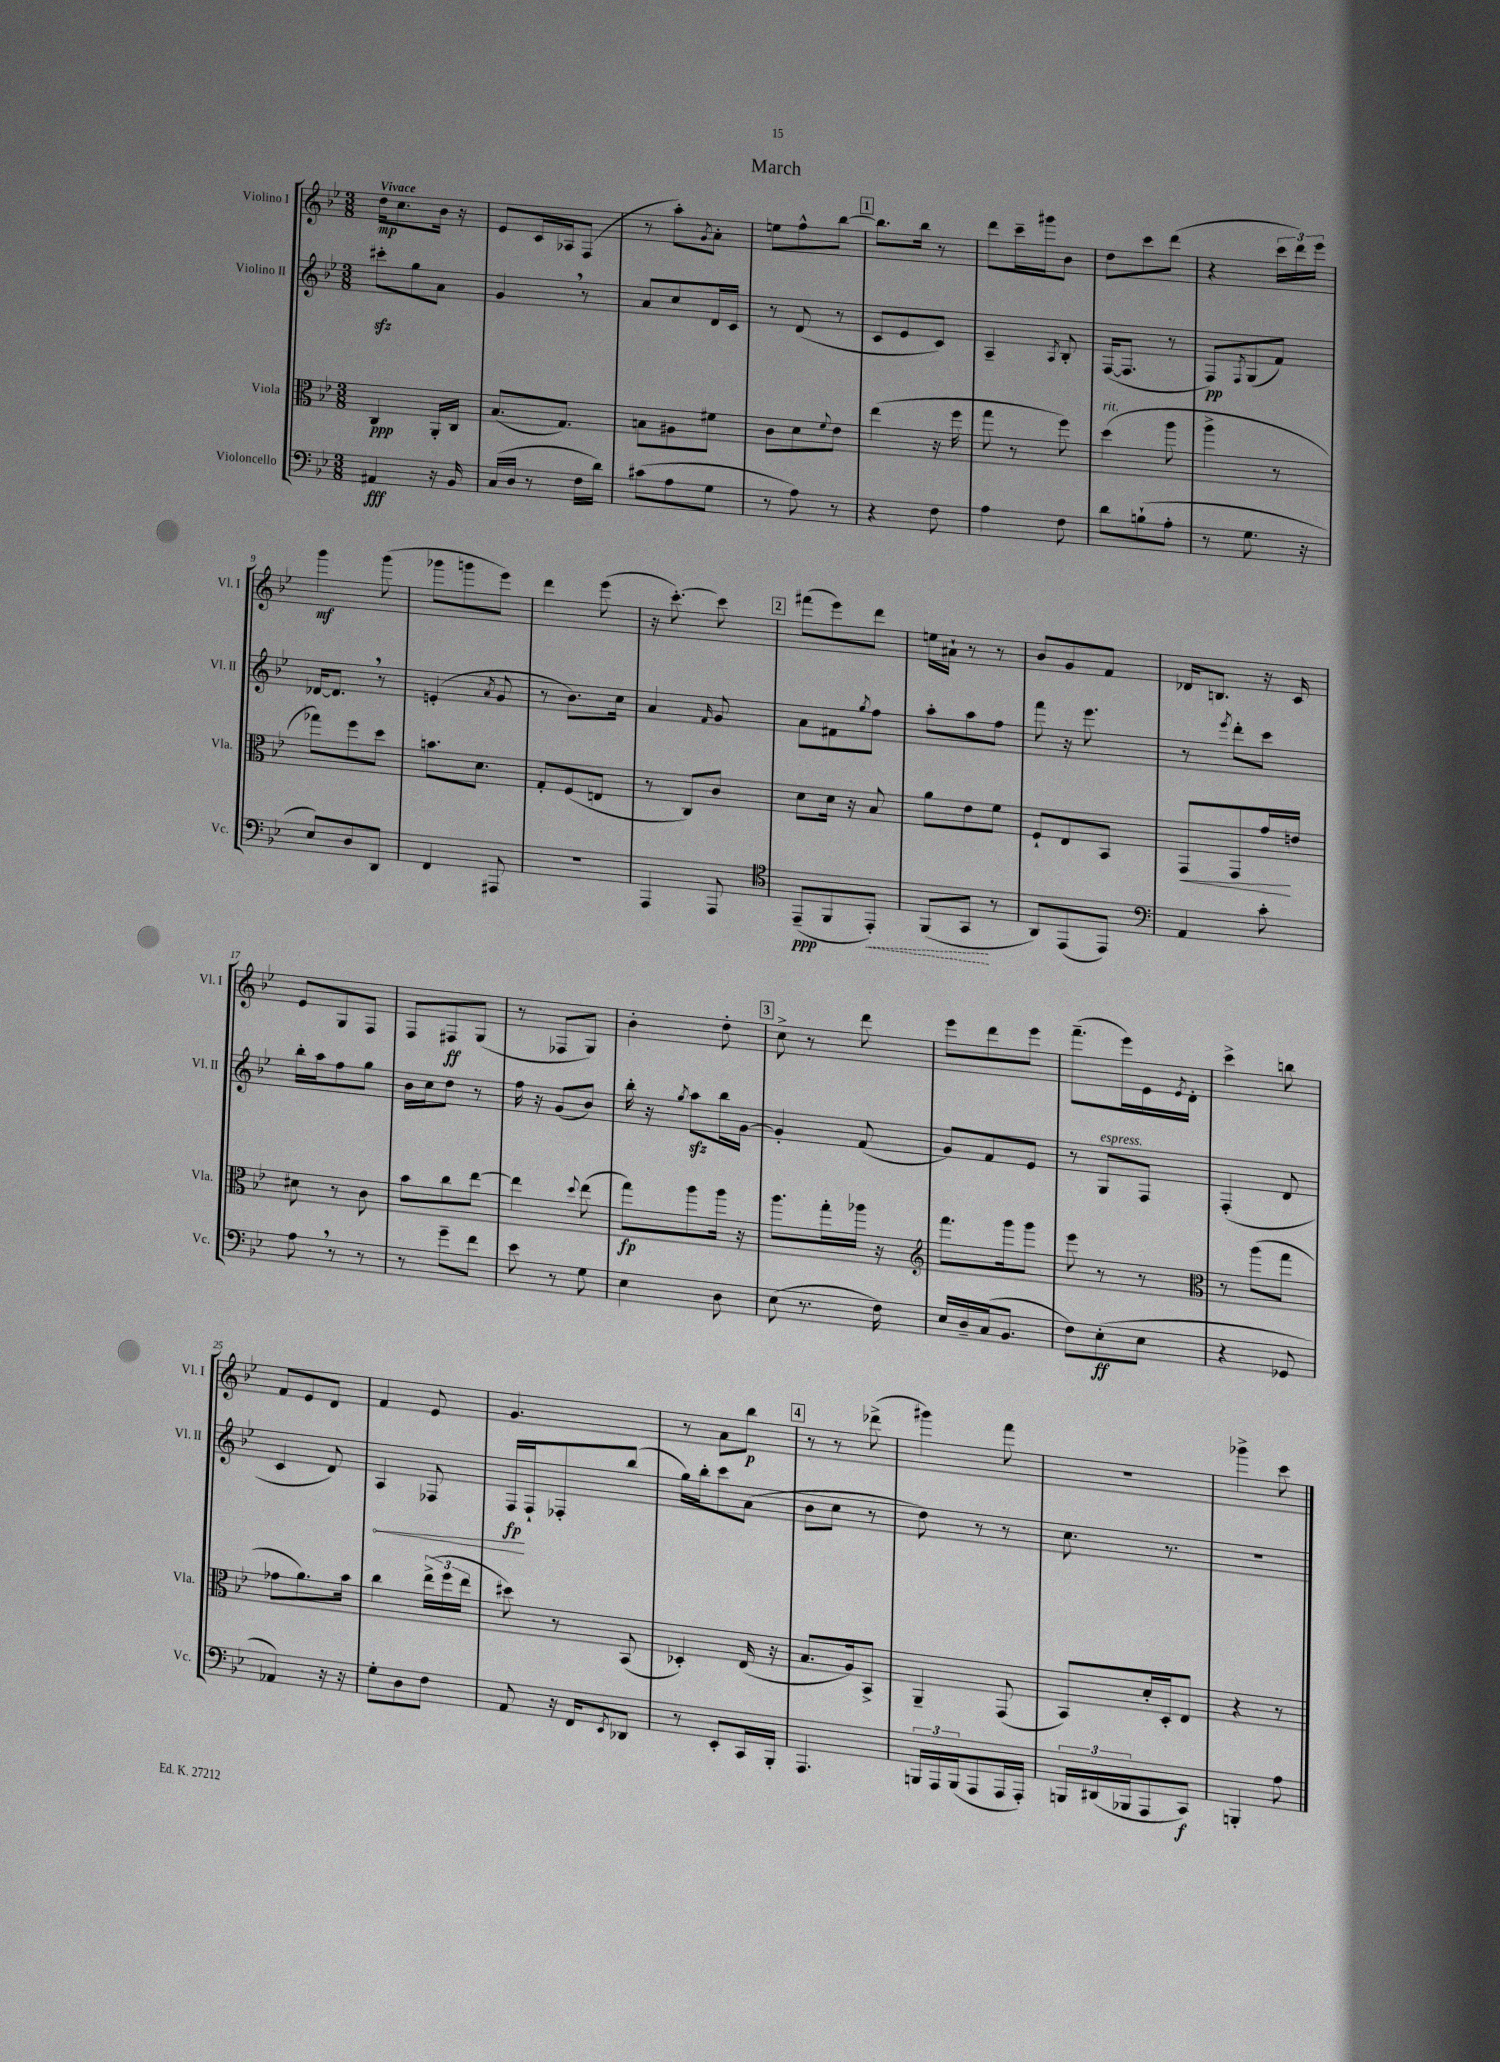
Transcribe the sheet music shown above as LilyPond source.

\header { title = "March" }
<<
\new StaffGroup <<
\new Staff = "s0" \with { instrumentName = "Violino I" shortInstrumentName = "Vl. I" } {
    \clef treble \key bes \major \numericTimeSignature \time 3/8 \tempo "Vivace"
    d''16\mp c''8. bes'16 r16 |
    ees'8 c'16 aes16 f8( |
    r8 a''8-.) \acciaccatura { g'8 } a'8-. |
    e''8 f''8-^ bes''8~ |
    \mark \markup { \box "1" } bes''8. bes''16 r8 |
    d'''8 c'''16-- gis'''16 bes'8 |
    d''8 c'''8 d'''8( |
    r4 \tuplet 3/2 { c'''16 d'''16) ees'''16 } |
    g'''4\mf g'''8( |
    ges'''8 g'''8 ees'''8) |
    d'''4 ees'''8( |
    r16 c'''8.~-.) c'''8 |
    \mark \markup { \box "2" } fis'''8( ees'''8) d'''8 |
    e''16 ais'16-! r8 r8 |
    bes'8 g'8 f'8 |
    des'16 b8. r16 c'16 |
    ees'8 g8 f8 |
    f8 fis8\ff g8( |
    r8 fes8 g8) |
    bes'4-. d''8-. |
    \mark \markup { \box "3" } c''8-> r8 d'''8 |
    ees'''8 d'''8 ees'''8 |
    f'''8.--( ees'''16) ees'16 \acciaccatura { ees'8 } d'16-. |
    c'''4-> b''8 |
    f'8 ees'8 d'8 |
    f'4 ees'8 |
    g'4. |
    r8 a'8 bes''8\p |
    \mark \markup { \box "4" } r8 r8 des'''8->( |
    gis'''4) f'''8 |
    R4. |
    ges'''4-> c'''8 \bar "|." |
}
\new Staff = "s1" \with { instrumentName = "Violino II" shortInstrumentName = "Vl. II" } {
    \clef treble \key bes \major \numericTimeSignature \time 3/8
    cis'''8-.\sfz g''8 a'8 |
    g'4 \breathe r8 |
    a'8 c''8 d'16 c'16 |
    r8 d'8( r8 |
    \mark \markup { \box "1" } c'8 ees'8 c'8) |
    a4-- \acciaccatura { a8 } bes8-. |
    f16~( f8. r8 |
    f8\pp) \acciaccatura { f8 } g8( f'8) |
    des'16~ des'8. \breathe r8 |
    e'4-.( \acciaccatura { a'8 } g'8 |
    r8 bes'8.) c''16 |
    a'4 \grace { f'16 } g'8 |
    \mark \markup { \box "2" } a'8 fis'8 \acciaccatura { g''8 } f''8 |
    a''8-. a''8 f''8 |
    f'''8 r16 ees'''8. |
    r8 \acciaccatura { ees'''8 } d'''8-. c'''8 |
    bes''16-. a''16 f''8 g''8 |
    bes'16 c''16 d''8 r8 |
    f''16 r16 g'8( bes'8) |
    bes''16-. r16 \acciaccatura { g''8 } a''8\sfz bes''16 g'16~ |
    \mark \markup { \box "3" } g'4-. f'8( |
    g'8) f'8 ees'8 |
    r8 g8^\markup { \italic "espress." } f8 |
    f4-.( d'8 |
    c'4 d'8) |
    \once \override Hairpin.circled-tip = ##t a4\< fes8 |
    f16\fp\! f16-! fes8-. bes''8( |
    g''16) bes''16-. c'''8 a'8( |
    \mark \markup { \box "4" } bes'8 c''8 r8 |
    d''8) r8 r8 |
    c''8. r8. |
    R4. \bar "|." |
}
\new Staff = "s2" \with { instrumentName = "Viola" shortInstrumentName = "Vla." } {
    \clef alto \key bes \major \numericTimeSignature \time 3/8
    c4\ppp a,16-. c16 |
    bes8.( g8.) |
    b8 ais8 fis'8 |
    c'8 d'8 \appoggiatura { f'8 } ees'8 |
    \mark \markup { \box "1" } ees''4( r16 f''16 |
    g''8 r8 f''8) |
    d''4^\markup { \italic "rit." }( a''8 |
    a''4-> r8 |
    ges''8) f''8 d''8 |
    b'8. d'8. |
    g8-. f8( e8 |
    r8 c8) c'8 |
    \mark \markup { \box "2" } d'8 d'16 r16 bes8 |
    a'8 ees'8 f'8 |
    f8-! ees8 bes,8 |
    g,8\< g,8 g'16\! e'16 |
    dis'8 r8 c'8 |
    bes'8 c''8 ees''8~ |
    ees''4 \appoggiatura { d''8 } ees''8( |
    g''8\fp) a''8 a''16 r16 |
    \mark \markup { \box "3" } a''8. g''16-. aes''16 r16 |
    \clef treble f'''8. g'''16 g'''8 |
    ees'''8 r8 r8 |
    \clef alto r8 a''8( g''8 |
    ges'8 a'8.) bes'16 |
    c''4 \tuplet 3/2 { ees''16->( f''16 ees''16 } |
    dis''8) r8 bes,8( |
    des4-.) ees16( r16 |
    \mark \markup { \box "4" } bes8. a16) bes,8-> |
    a,4-- g,8( |
    bes,8) d'16-. d16-. ees8 |
    r4 r8 \bar "|." |
}
\new Staff = "s3" \with { instrumentName = "Violoncello" shortInstrumentName = "Vc." } {
    \clef bass \key bes \major \numericTimeSignature \time 3/8
    ais,4\fff r16 bes,16 |
    c16( d16 r8 f16 d'16) |
    cis'8( a8 g8 |
    r8 a8) r8 |
    \mark \markup { \box "1" } r4 f8 |
    a4 f8 |
    d'8 b8-!( a8-. |
    r8 g8. r16 |
    ees8) d8 d,8 |
    f,4 ais,,8 |
    R4. |
    a,,4 a,,8 |
    \mark \markup { \box "2" } \clef tenor ees,8--\ppp( f,8 \once \override Hairpin.style = #'dashed-line ees,8-.\<) |
    f,8( g,8\! r8 |
    a,8) ees,8( ees,8) |
    \clef bass a,4 c'8-. |
    a8 \breathe r8 r8 |
    r8 g'8-- f'8 |
    ees'8 r8 g8 |
    ees4 d8 |
    \mark \markup { \box "3" } ees8( r8. f16) |
    ees16 d16-- c16( bes,8. |
    f8) ees8-.\ff( ees8 |
    r4 ges,8 |
    aes,4) r16 r16 |
    g8-. d8 f8 |
    a,8 r16 f,16 \acciaccatura { ees,8 } des,8 |
    r8 ees,8-. c,16 bes,,16-. |
    \mark \markup { \box "4" } a,,4. |
    \tuplet 3/2 { b,,16 a,,16 b,,16( } a,,8 a,,16 a,,16-.) |
    \tuplet 3/2 { b,,16 dis,16( bes,,16 } a,,8 c,8\f) |
    b,,4-. a8 \bar "|." |
}
>>
>>
